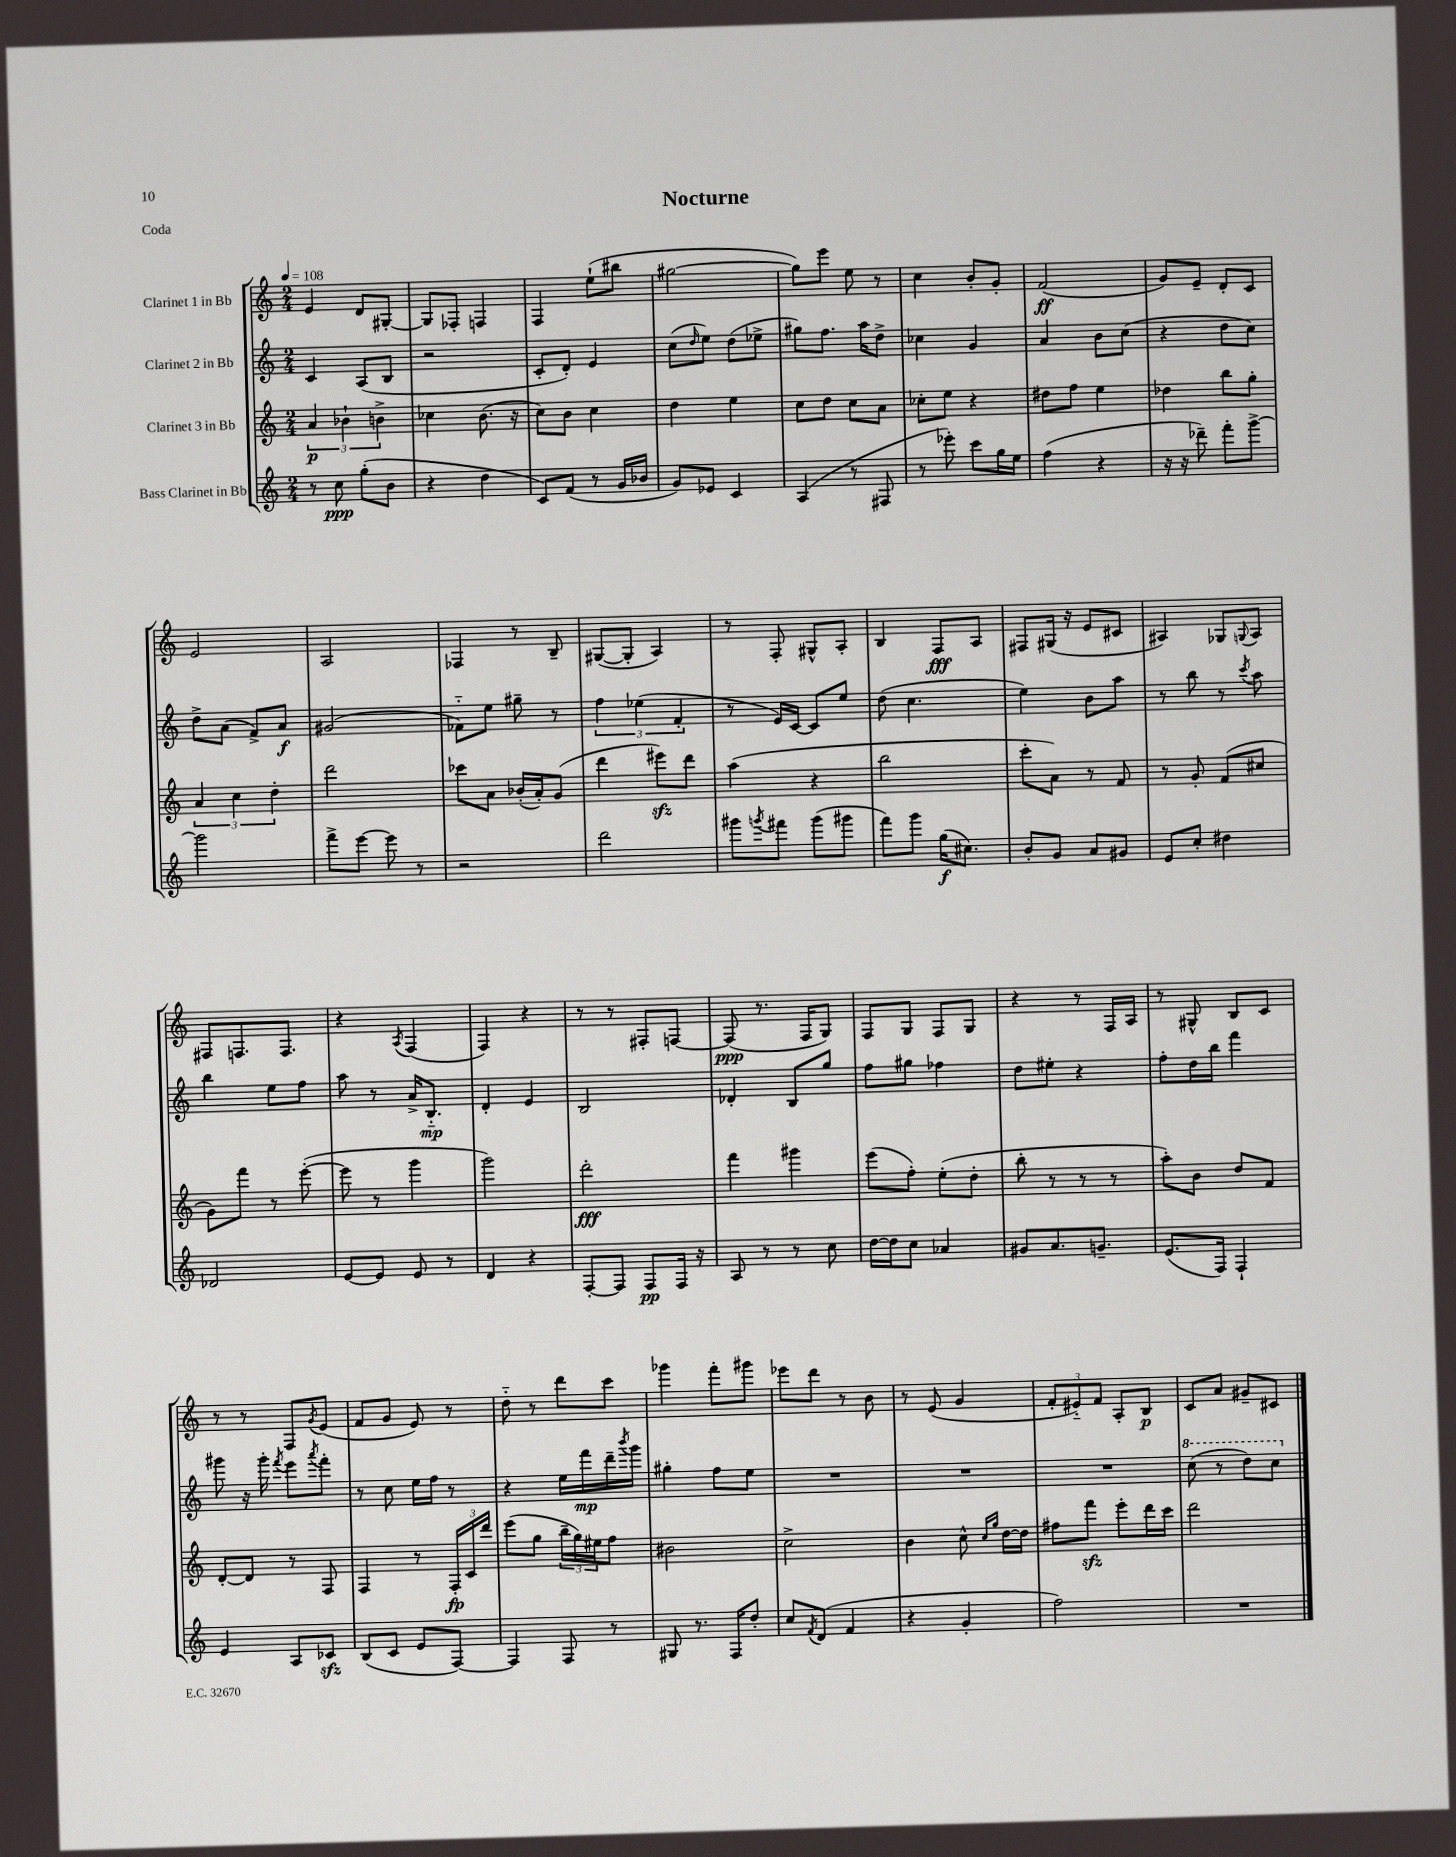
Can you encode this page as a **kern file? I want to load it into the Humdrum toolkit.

**kern	**dynam	**kern	**dynam	**kern	**dynam	**kern	**dynam
*part4	*part4	*part3	*part3	*part2	*part2	*part1	*part1
*staff4	*staff4	*staff3	*staff3	*staff2	*staff2	*staff1	*staff1
*I"Bass Clarinet in Bb	*	*I"Clarinet 3 in Bb	*	*I"Clarinet 2 in Bb	*	*I"Clarinet 1 in Bb	*
*clefG2	*	*clefG2	*	*clefG2	*	*clefG2	*
*k[]	*	*k[]	*	*k[]	*	*k[]	*
*M2/4	*	*M2/4	*	*M2/4	*	*M2/4	*
*MM108	*	*MM108	*	*MM108	*	*MM108	*
=1	=1	=1	=1	=1	=1	=1	=1
8r	.	6a/	p	4c/	.	4e/	.
8cc\	ppp	.	.	.	.	.	.
.	.	6b-X`\	.	.	.	.	.
(8gg'\L	.	.	.	(8A/L	.	8d/L	.
.	.	6bn^\	.	.	.	.	.
8b\J	.	.	.	8B/J	.	[8G#X'/J	.
=2	=2	=2	=2	=2	=2	=2	=2
4r	.	4cc-X\	.	2r	.	8G#/L]	.
.	.	.	.	.	.	8F-X'/J	.
4dd\	.	(8.b\	.	.	.	4Fn/	.
.	.	16r	.	.	.	.	.
=3	=3	=3	=3	=3	=3	=3	=3
8c/L)	.	8cc\L)	.	8c'/L	.	4F/	.
(8f/J	.	8b\J	.	8d'/J)	.	.	.
8r	.	4cc\	.	4e/	.	(8ee`\L	.
16g/LL	.	.	.	.	.	8bb#X\J	.
16b-X/JJ	.	.	.	.	.	.	.
=4	=4	=4	=4	=4	=4	=4	=4
8g/L)	.	4dd\	.	(8cc\L	.	[2gg#X\	.
.	.	.	.	16qqdd/	.	.	.
8e-X/J	.	.	.	8ee\J)	.	.	.
4c/	.	4ee\	.	(8dd\L	.	.	.
.	.	.	.	8ee-X^\J	.	.	.
=5	=5	=5	=5	=5	=5	=5	=5
(4A/	.	8cc\L	.	8gg#X\L)	.	8gg#\L])	.
.	.	8dd\J	.	8.ff\J	.	8eee\J	.
8r	.	8cc\L	.	.	.	8ee\	.
.	.	.	.	16aa\KL	.	.	.
8F#X/	.	8a\J	.	8dd^\J	.	8r	.
=6	=6	=6	=6	=6	=6	=6	=6
8r	.	8cc-X'\L	.	4cc-X\	.	4cc\	.
8eee-X'\)	.	8ee\J	.	.	.	.	.
8ccc\L	.	4r	.	4g/	.	8b'/L	.
16gg\L	.	.	.	.	.	8g'/J	.
16ee\JJ	.	.	.	.	.	.	.
=7	=7	=7	=7	=7	=7	=7	=7
(4ff\	.	8dd#X\L	.	4a/	.	(2f/	ff
.	.	8ff\J	.	.	.	.	.
4r	.	4ee\	.	8b\L	.	.	.
.	.	.	.	(8cc\J	.	.	.
=8	=8	=8	=8	=8	=8	=8	=8
16r	.	4dd-X\	.	4r	.	8g/L)	.
16r	.	.	.	.	.	.	.
8ddd-X~\)	.	.	.	.	.	8e~/J	.
8fff'\L	.	8bb\L	.	8dd\L	.	8d'/L	.
[8ggg^\J	.	8gg'\J	.	8cc\J)	.	8c/J	.
!!LO:LB:g=z
=9	=9	=9	=9	=9	=9	=9	=9
2ggg\]	.	6a/	.	8dd^\L	.	2e/	.
.	.	.	.	(8a\J	.	.	.
.	.	6cc\	.	.	.	.	.
.	.	.	.	8f^/L)	.	.	.
.	.	6dd'\	.	.	.	.	.
.	.	.	.	8a/J	f	.	.
=10	=10	=10	=10	=10	=10	=10	=10
8fff^\L	.	2ddd\	.	(2g#X/	.	2A/	.
[8eee\J	.	.	.	.	.	.	.
8eee\]	.	.	.	.	.	.	.
8r	.	.	.	.	.	.	.
=11	=11	=11	=11	=11	=11	=11	=11
2r	.	8ccc-X\L	.	8f-X\L)	.	4F-X/	.
.	.	8a\J	.	8ee\J	.	.	.
.	.	(16b-X'/LL	.	8gg#X~\	.	8r	.
.	.	16a'/J)	.	.	.	.	.
.	.	(8g/J	.	8r	.	8B~/	.
=12	=12	=12	=12	=12	=12	=12	=12
2ddd\	.	4ddd\	.	6ff\	.	([8G#X/L	.
.	.	.	.	.	.	8G#'/J]	.
.	.	.	.	(6ee-X\	.	.	.
.	.	8eee#Xzz\L)	.	.	.	4A/)	.
.	.	.	.	6f'/	.	.	.
.	.	8ddd\J	.	.	.	.	.
=13	=13	=13	=13	=13	=13	=13	=13
8ggg#X\L	.	(4aa\	.	8r	.	8r	.
8qgggn/	.	.	.	.	.	.	.
8fff#X\J	.	.	.	16e/LL)	.	8F'/	.
.	.	.	.	[16c/JJ	.	.	.
(8ggg\L	.	4r	.	8c/L]	.	8G#X^^/L	.
8ggg#X\J	.	.	.	8ee/J	.	8A'/J	.
=14	=14	=14	=14	=14	=14	=14	=14
8fff\L)	.	2bb\	.	(8dd\	.	4B/	.
8ggg\J	.	.	.	4.cc\	.	.	.
(16gg\KL	f	.	.	.	.	8F/L	fff
8.cc#X\J)	.	.	.	.	.	.	.
.	.	.	.	.	.	8A/J	.
=15	=15	=15	=15	=15	=15	=15	=15
8b'/L	.	8ccc'\L	.	4ee\)	.	8F#X/L	.
8g/J	.	8a\J)	.	.	.	(16G#X/Jk	.
.	.	.	.	.	.	16r	.
8a/L	.	8r	.	8b\L	.	8e/L	.
8g#X/J	.	8f/	.	8aa\J	.	8c#X/J	.
=16	=16	=16	=16	=16	=16	=16	=16
8e/L	.	8r	.	8r	.	4A#X/)	.
8cc'/J	.	8g'/	.	8bb\	.	.	.
4dd#X\	.	(8f/L	.	8r	.	8G-X/L	.
.	.	.	.	8qccc/	.	8qqGn/	.
.	.	8cc#X/J	.	8aa\	.	8A#/J	.
!!LO:LB:g=z
=17	=17	=17	=17	=17	=17	=17	=17
2d-X/	.	8g\L)	.	4bb\	.	8F#X/L	.
.	.	8fff\J	.	.	.	8.Fn/	.
.	.	8r	.	8ee\L	.	.	.
.	.	.	.	.	.	8.F/J	.
.	.	([8eee'\	.	8ff\J	.	.	.
=18	=18	=18	=18	=18	=18	=18	=18
[8e/L	.	8eee\]	.	8aa\	.	4r	.
8e/J]	.	8r	.	8r	.	.	.
.	.	.	.	.	.	8qA/	.
8e/	.	4ggg\	.	16a^/KL	.	(4F/	.
.	.	.	.	8.B/J	mp	.	.
8r	.	.	.	.	.	.	.
=19	=19	=19	=19	=19	=19	=19	=19
4d/	.	2ggg\)	.	4d'/	.	4F/)	.
4r	.	.	.	4e/	.	4r	.
=20	=20	=20	=20	=20	=20	=20	=20
[8F'/L	.	2ddd'\	fff	2B/	.	8r	.
8F/J]	.	.	.	.	.	8r	.
8F/L	pp	.	.	.	.	8F#X'/L	.
16F/Jk	.	.	.	.	.	[8Fn/J	.
16r	.	.	.	.	.	.	.
=21	=21	=21	=21	=21	=21	=21	=21
8A/	.	4fff\	.	4d-X'/	.	(8F/]	ppp
8r	.	.	.	.	.	8.r	.
8r	.	4ggg#X\	.	8B/L	.	.	.
.	.	.	.	.	.	16F/KL	.
8cc\	.	.	.	8gg/J	.	8G/J)	.
=22	=22	=22	=22	=22	=22	=22	=22
[16dd\LL	.	(8eee\L	.	8ff\L	.	8F/L	.
16dd\J]	.	.	.	.	.	.	.
8cc\J	.	8ff'\J)	.	8gg#X\J	.	8G/J	.
4a-X/	.	(8ee'\L	.	4ff-X\	.	8F/L	.
.	.	8dd'\J	.	.	.	8G/J	.
=23	=23	=23	=23	=23	=23	=23	=23
8g#X/L	.	8bb'\	.	8dd\L	.	4r	.
8.a/	.	8r	.	8ee#X'\J	.	.	.
.	.	8r	.	4r	.	8r	.
8.gn~/J	.	.	.	.	.	.	.
.	.	8r	.	.	.	16F/LL	.
.	.	.	.	.	.	16A/JJ	.
=24	=24	=24	=24	=24	=24	=24	=24
(8.e/L	.	8aa'\L)	.	8ff'\L	.	8r	.
.	.	8b\J	.	16dd\L	.	8G#X^^/	.
16F/Jk)	.	.	.	16bb\JJ	.	.	.
4F`/	.	8dd/L	.	4fff\	.	8B/L	.
.	.	8f/J	.	.	.	8c/J	.
!!LO:LB:g=z
=25	=25	=25	=25	=25	=25	=25	=25
4e/	.	[8d'/L	.	8ggg#X\	.	8r	.
.	.	8d/J]	.	16r	.	8r	.
.	.	.	.	16ggg#'\	.	.	.
.	.	.	.	8qfff/	.	.	.
8A/L	.	8r	.	8eee\L	.	8F/L	.
.	.	.	.	8qaaa/	.	8qg/	.
8c-Xzz/J	.	8F/	.	8fff'\J	.	(8e/J	.
=26	=26	=26	=26	=26	=26	=26	=26
(8B/L	.	4F/	.	8r	.	8f/L	.
8c/J	.	.	.	8cc\	.	8g/J	.
8e/L	.	8r	.	16ee\LL	.	8e/)	.
.	.	.	.	16ff\JJ	.	.	.
[8F/J)	.	24F'/LL	fp	8r	.	8r	.
.	.	24c/	.	.	.	.	.
.	.	24ddd/JJ	.	.	.	.	.
=27	=27	=27	=27	=27	=27	=27	=27
4F/]	.	(8eee\L	.	4r	.	8dd\	.
.	.	8gg\J	.	.	.	8r	.
8F/	.	24bb~\LL	.	16ee\LL	.	8ddd\L	.
.	.	24gg\)	.	.	.	.	.
.	.	.	.	16fff\	mp	.	.
.	.	24ee#X\J	.	.	.	.	.
8r	.	8ff\J	.	16ddd~\	.	8ccc\J	.
.	.	.	.	8qbbb/	.	.	.
.	.	.	.	16ggg\JJ	.	.	.
=28	=28	=28	=28	=28	=28	=28	=28
8G#X/	.	2b#X\	.	4gg#X'\	.	4ggg-X\	.
8.r	.	.	.	.	.	.	.
.	.	.	.	8ff\L	.	8fff'\L	.
16F/KL	.	.	.	.	.	.	.
8dd'/J	.	.	.	8ee\J	.	8ggg#X\J	.
=29	=29	=29	=29	=29	=29	=29	=29
8cc/L	.	2cc^\	.	2r	.	8eee-X\L	.
8qf/	.	.	.	.	.	.	.
(8d/J	.	.	.	.	.	8ddd\J	.
4f/	.	.	.	.	.	8r	.
.	.	.	.	.	.	8b\	.
=30	=30	=30	=30	=30	=30	=30	=30
4r	.	4b\	.	2r	.	8r	.
.	.	.	.	.	.	(8e/	.
4g'/	.	8cc^^\	.	.	.	4g/	.
.	.	16qqcc/LL	.	.	.	.	.
.	.	16qqgg/JJ	.	.	.	.	.
.	.	[16dd\LL	.	.	.	.	.
.	.	16dd\JJ]	.	.	.	.	.
=31	=31	=31	=31	=31	=31	=31	=31
2ff\)	.	8ff#X\L	.	2r	.	12f'/L	.
.	.	.	.	.	.	12e#X/)	.
.	.	8fffzz\J	.	.	.	.	.
.	.	.	.	.	.	12f/J	.
.	.	8eee'\L	.	.	.	8A'/L	.
.	.	16ddd\L	.	.	.	8B/J	p
.	.	16ccc\JJ	.	.	.	.	.
=32	=32	=32	=32	=32	=32	=32	=32
*	*	*	*	*8va	*	*	*
2r	.	2ddd\	.	(8ccc\	.	8c/L	.
.	.	.	.	8r	.	8a/J	.
.	.	.	.	8ddd\L)	.	8g#X~/L	.
.	.	.	.	8ccc\J	.	8c#X/J	.
*	*	*	*	*X8va	*	*	*
==	==	==	==	==	==	==	==
*-	*-	*-	*-	*-	*-	*-	*-
